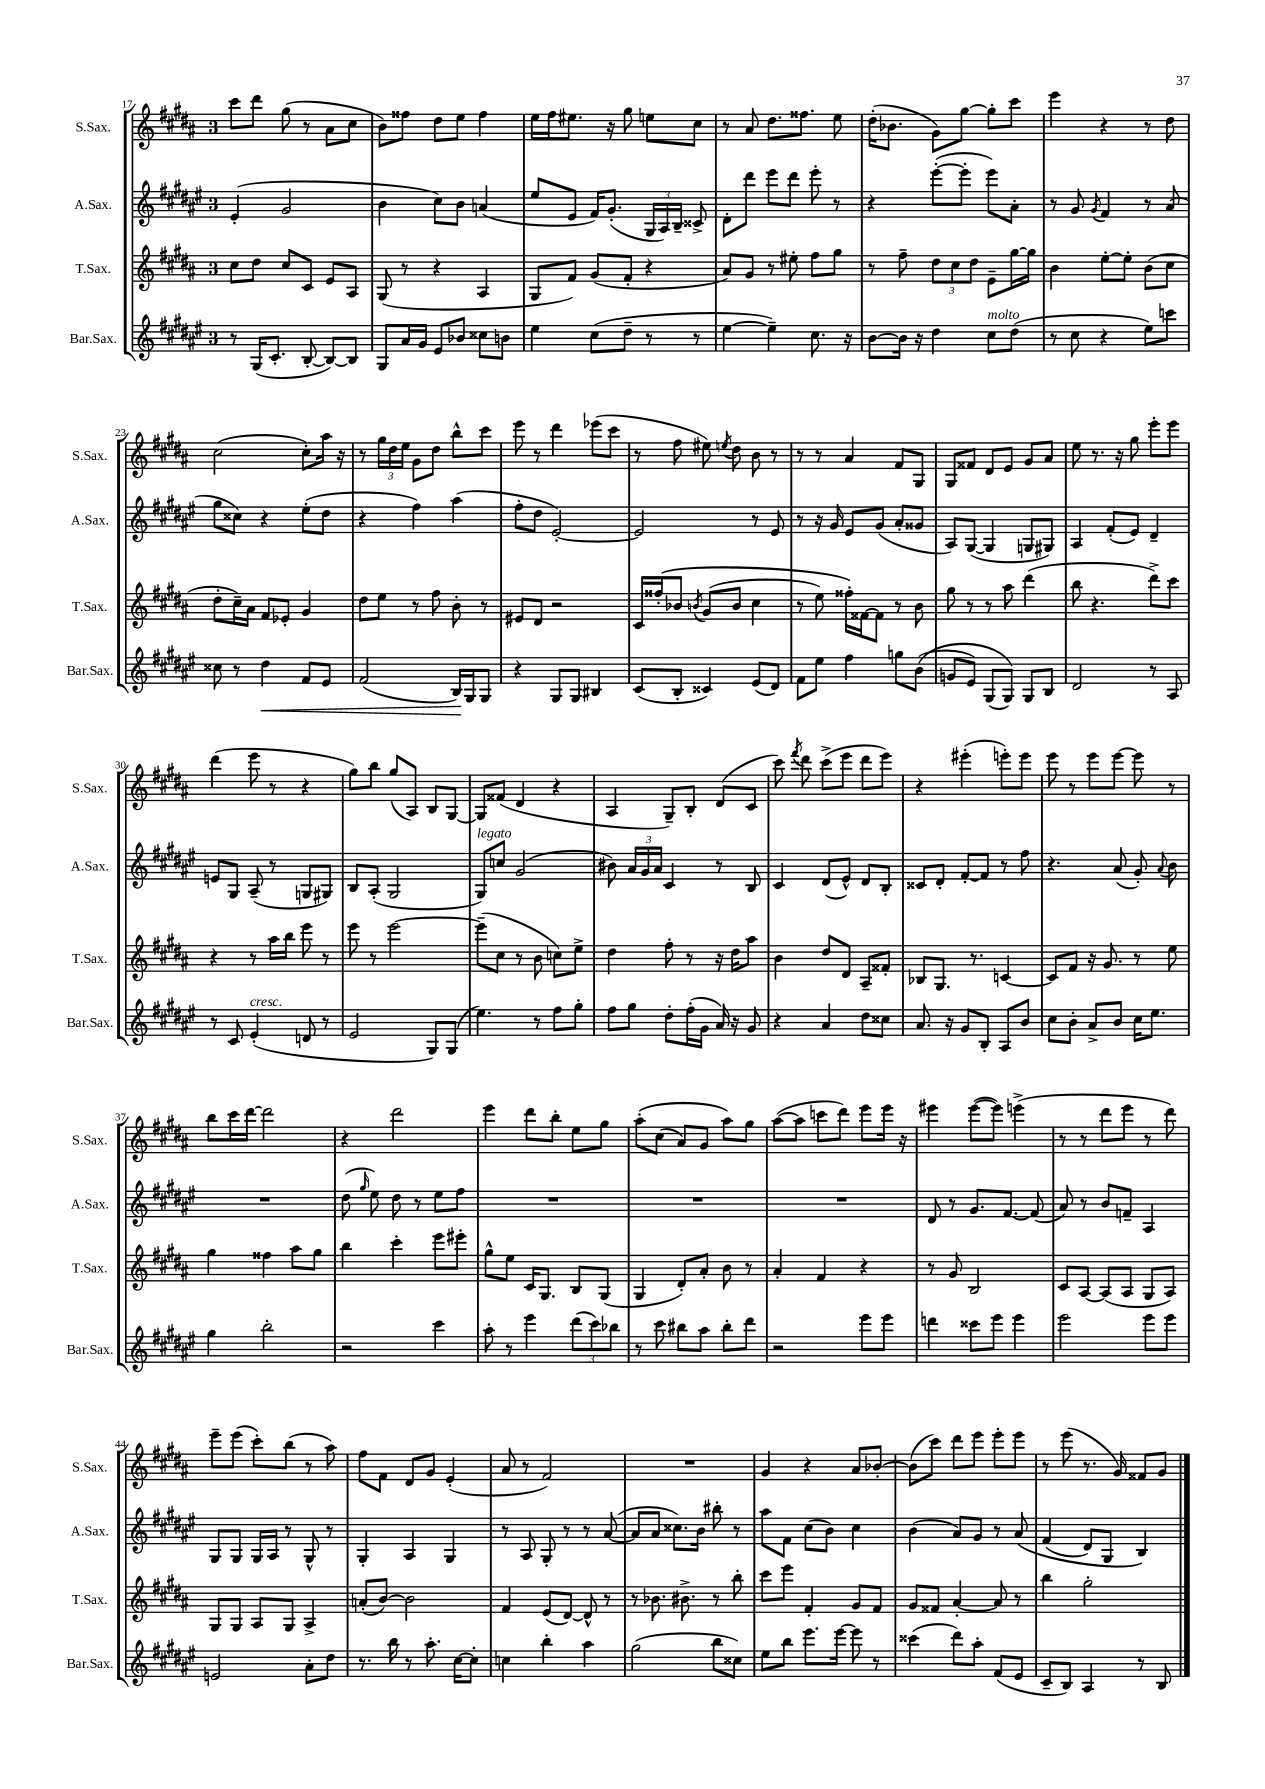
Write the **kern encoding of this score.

**kern	**kern	**kern	**kern
*staff4	*staff3	*staff2	*staff1
*clefG2	*clefG2	*clefG2	*clefG2
*k[f#c#g#d#a#e#]	*k[f#c#g#d#a#]	*k[f#c#g#d#a#e#]	*k[f#c#g#d#a#]
*M3/4	*M3/4	*M3/4	*M3/4
8r	8cc#	(4e#'	8ccc#
(16G#	8dd#	.	8ddd#
8.c#'	.	.	.
.	8cc#	2g#	(8gg#
[8B'	8c#	.	8r
8B_)	8e	.	8a#
8B]	8A#	.	8cc#
=	=	=	=
8G#	(8G#	4b	8b)
16a#	8r	.	8ff##
16g#	.	.	.
8e#	4r	8cc#)	8dd#
8b-	.	8b	8ee
8cc##	4A#	(4a	4ff##
8b	.	.	.
=	=	=	=
4ee#	8G#	8ee#	16ee
.	.	.	16ff#
.	8f#)	8e#	8.ee#
(8cc#	(8g#	16f#)	.
.	.	(8.g#'	16r
8dd#~	8f#'	.	8gg#
8r	4r	24G#	8ee
.	.	24A#)	.
.	.	24B~	.
8r	.	8c##^	8cc#
=	=	=	=
[4ee#	8a#)	8d#'	8r
.	8g#	8ddd#	8a#
4ee#~])	8r	8eee#	8.dd#
.	8ee#'	8ddd#	.
.	.	.	8.ff##
8.cc#	8ff#	8eee#'	.
.	8gg#	8r	8ee
16r	.	.	.
=	=	=	=
[8b	8r	4r	(16dd#'
.	.	.	8.b-
16b]	8ff#~	.	.
16r	.	.	.
4dd#	12dd#	([8eee#'	8g#)
.	12cc#	.	.
.	.	8eee#']	[8gg#
.	12dd#	.	.
8cc#	8e~	8eee#)	8gg#']
(8dd#	[16gg#	8a#'	8ccc#
.	16gg#]	.	.
=	=	=	=
8r	4b	8r	4eee
8cc#	.	8g#	.
.	.	8qg#	.
4r	[8ee'	4f#	4r
.	8ee']	.	.
8ee#)	(8b	8r	8r
8ccc	8cc#	(8a#	8dd#
=	=	=	=
8cc##	8dd#'	8gg#	(2cc#
8r	16cc#~)	8cc##)	.
.	16a#	.	.
4dd#	8f#	4r	.
.	8e-'	.	.
8f#	4g#	(8ee#'	8cc#')
8e#	.	8dd#	16aa#
.	.	.	16r
=	=	=	=
(2f#	8dd#	4r	8r
.	8ee	.	24gg#
.	.	.	24dd#
.	.	.	24ee
.	8r	4ff#)	8g#
.	8ff#	.	8dd#
16B)	8b'	(4aa#	8bb^^
16G#	.	.	.
8G#	8r	.	8ccc#
=	=	=	=
4r	8e#	8ff#'	8eee
.	8d#	8dd#	8r
8G#	2r	[2e#')	4ddd#
8G#	.	.	.
4B#	.	.	(8eee-
.	.	.	8ccc#
=	=	=	=
(8c#	16c#	2e#]	8r
.	&(16ff##'	.	.
8B'	8b-	.	8ff#
.	8qb	.	.
4c##)	(8g#	.	8ee#)
.	.	.	8qee
.	8b	.	8dd#
(8e#	4cc#	8r	8b
8d#)	.	8e#	8r
=	=	=	=
8f#	8r	8r	8r
8ee#	8ee)	16r	8r
.	.	16g#	.
4ff#	16ff##'&)	8e#	4a#
.	[16f##	.	.
.	8f##]	(8g#	.
8gg	8r	8a#'	8f#
&((8b	8b	8g##	8G#
=	=	=	=
8g	8gg#	8A#)	8G#
8e#)	8r	([8G#	8f##
(8G#	8r	4G#]	8d#
8G#)&)	8aa#	.	8e
8G#	(4ddd#	8G	8g#
8B	.	8G#)	8a#
=	=	=	=
2d#	8bb	4A#	8ee
.	4.r	.	8.r
.	.	(8f#'	.
.	.	.	16r
.	.	8e#)	8gg#
8r	8ddd#^)	4d#~	8eee'
8A#	8ccc#	.	8eee
=	=	=	=
8r	4r	8e	(4ddd#
8c#	.	8G#	.
(4e#'	8r	(8A#~	8eee
.	16aa#	8r	8r
.	16bb	.	.
8d	8eee	8G	4r
8r	8r	8G#)	.
=	=	=	=
2e#	8eee	8B	8gg#)
.	8r	(8A#'	8bb
.	[2eee	2G#	(8gg#
.	.	.	8A#)
8G#)	.	.	8B
(8G#	.	.	[8G#
=	=	=	=
4.ee#)	(8eee~]	8G#)	8G#]
.	8cc#	8cc	(8f##
.	8r	(2g#	4d#
8r	8b	.	.
8ff#	8cc)	.	4r
8gg#'	8ee^	.	.
=	=	=	=
8ff#	4dd#	8b#)	4A#
8gg#	.	24a#	.
.	.	24g#	.
.	.	24a#	.
8dd#'	8ff#'	4c#	8G#~)
(16ff#'	8r	.	8B'
16g#	.	.	.
16a#)	16r	8r	(8d#
16r	16dd#	.	.
8g#	8aa#	8B	8c#
=	=	=	=
4r	4b	4c#	8ccc#)
.	.	.	8qfff#
.	.	.	8ddd#
4a#	8dd#	(8d#	(8ccc#^
.	8d#	8e#^^)	8eee
8dd#	8A#~	8d#	8ddd#
8cc##	8f##'	8B'	8eee)
=	=	=	=
8.a#	8B-	8c##	4r
.	8.G#	8d#'	.
16r	.	.	.
8g#	.	[8f#'	(4eee#'
.	8.r	.	.
8B'	.	8f#]	.
8A#	[4c	8r	8eee')
8b	.	8ff#	8eee
=	=	=	=
8cc#	8c]	4.r	8eee
8b'	8f#	.	8r
8a#^	16r	.	8eee
.	8.g#	.	.
8b	.	(8a#	[8eee
16cc#	8r	8g#')	8eee]
8.ee#	.	.	.
.	.	8qqa#	.
.	8ee	8b	8r
=	=	=	=
4gg#	4gg#	2.r	8bb
.	.	.	16ccc#
.	.	.	[16ddd#
2bb'	4ff##	.	2ddd#]
.	8aa#	.	.
.	8gg#	.	.
=	=	=	=
2r	4bb	(8dd#	4r
.	.	16qqgg#	.
.	.	8ee#)	.
.	4ccc#'	8dd#	2ddd#
.	.	8r	.
4ccc#	8eee	8ee#	.
.	8eee#'	8ff#	.
=	=	=	=
8aa#'	8gg#^^	2.r	4eee
8r	8ee	.	.
4eee#	16c#	.	8ddd#
.	8.G#	.	.
.	.	.	8bb'
(12ddd#	8B	.	8ee
12ccc#)	.	.	.
.	(8G#	.	8gg#
12bb-	.	.	.
=	=	=	=
8r	4G#	2.r	&(8aa#'
8ccc#	.	.	(8cc#
8bb#	8d#')	.	8a#)
8aa#	8a#'	.	8g#
8bb#'	8b	.	8aa#&)
8ddd#	8r	.	8gg#
=	=	=	=
2r	4a#'	2.r	([8aa#
.	.	.	8aa#]
.	4f#	.	8ccc
.	.	.	8ddd#)
8eee#	4r	.	8eee
8eee#	.	.	16eee
.	.	.	16r
=	=	=	=
4ddd	8r	8d#	4eee#
.	8g#	8r	.
8ccc##	2B	8.g#	([8eee#
8eee#	.	.	8eee#])
.	.	[8.f#	.
4eee#	.	.	(4eee^
.	.	(8f#]	.
=	=	=	=
2eee#	8c#	8a#)	8r
.	[8A#	8r	8r
.	(8A#]	8b	8ddd#
.	8A#	8f~	8eee
8eee#	8G#	4A#	8r
8eee#	8A#)	.	8ddd#)
=	=	=	=
2e	8G#	8G#	8eee~
.	8G#	8G#	(8eee
.	8A#	16G#	8ccc#')
.	.	16A#	.
.	8G#	8r	(8bb
8a#'	4A#^	8G#^^	8r
8dd#	.	8r	8aa#)
=	=	=	=
8.r	(8a'	4G#'	8ff#
.	[8b)	.	8f#
16bb	.	.	.
8r	2b]	4A#	8d#
8.aa#'	.	.	8g#
.	.	4G#	(4e'
[16cc#	.	.	.
8cc#']	.	.	.
=	=	=	=
4cc	4f#	8r	8a#
.	.	8A#	8r
4bb'	(8e	8G#'	2f#)
.	[8d#)	8r	.
4aa#	8d#^^]	8r	.
.	8r	([8a#	.
=	=	=	=
(2gg#	8r	8a#]	2.r
.	8.b-	8a#	.
.	.	8.cc##)	.
.	8.b#^	.	.
.	.	16b	.
8bb	8r	8bb#'	.
8cc##)	8bb'	8r	.
=	=	=	=
8ee#	8ccc#	8aa#	4g#
8bb	8eee	8f#	.
8.eee#	4f#'	(8cc#	4r
.	.	8b)	.
[16eee#	.	.	.
8eee#]	8g#	4cc#	8a#
8r	8f#	.	[8b-'
=	=	=	=
(4ccc##	8g#	(4b	(8b-]
.	8f##	.	8ccc#)
8ddd#)	[4a#'	8a#)	8ddd#
8aa#'	.	8g#	8eee
(8f#	8a#]	8r	8eee'
8e#	8r	&(8a#	8eee
=	=	=	=
8c#~	4bb	(4f#	8r
8B)	.	.	(8eee
4A#	2gg#'	8d#)	8.r
.	.	8G#	.
.	.	.	16g#)
8r	.	4B&)	8f##
8B	.	.	8g#
==	==	==	==
*-	*-	*-	*-
